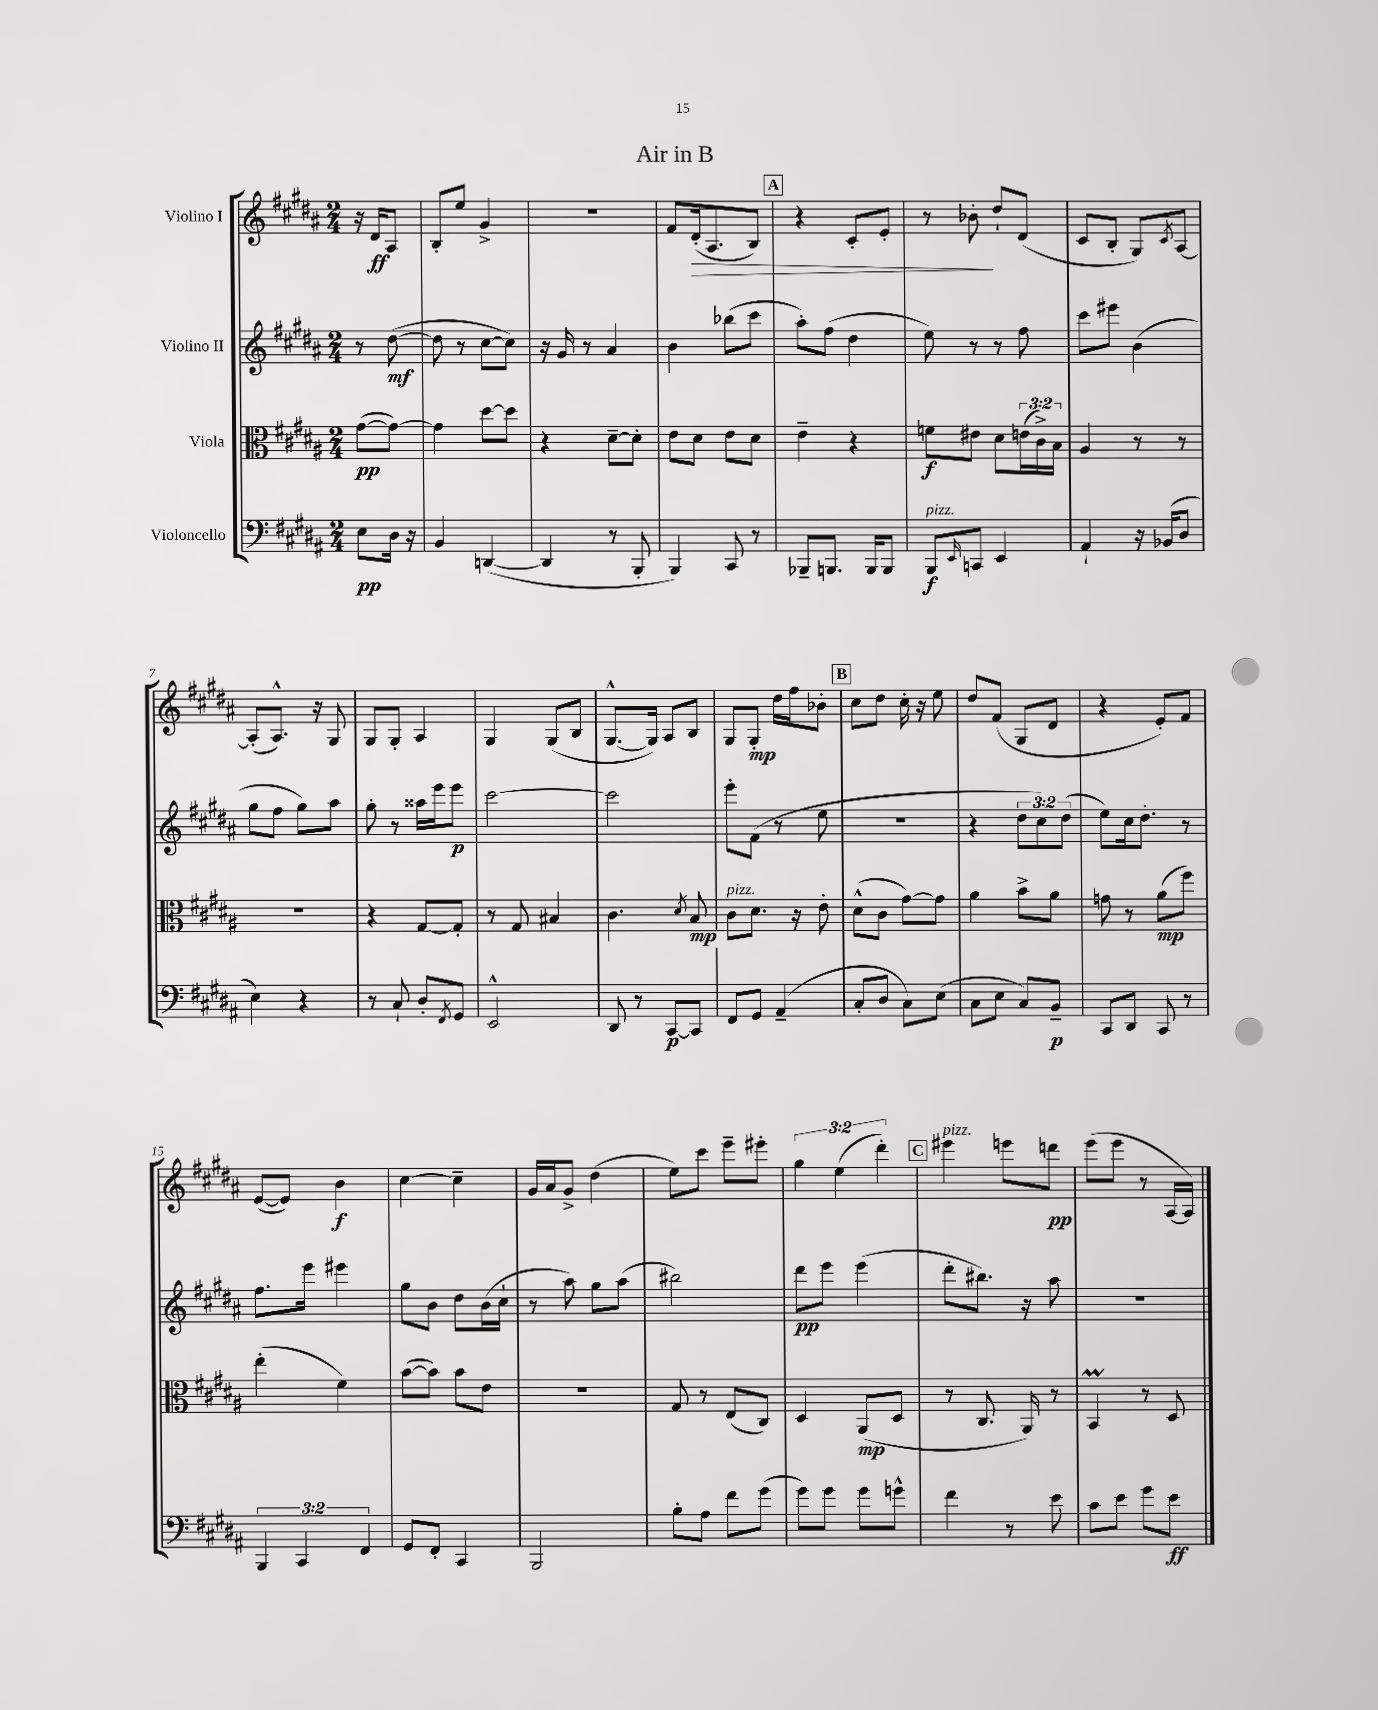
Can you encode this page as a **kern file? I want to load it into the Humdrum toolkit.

**kern	**kern	**kern	**kern
*staff4	*staff3	*staff2	*staff1
*clefF4	*clefC3	*clefG2	*clefG2
*k[f#c#g#d#a#]	*k[f#c#g#d#a#]	*k[f#c#g#d#a#]	*k[f#c#g#d#a#]
*M2/4	*M2/4	*M2/4	*M2/4
8E	([8g#	8r	16r
.	.	.	16d#
16D#	8g#_)	([8dd#	8A#
16r	.	.	.
=	=	=	=
4BB	4g#]	8dd#]	8B'
.	.	8r	8ee
([4DD	[8dd#	[8cc#	4g#^
.	8dd#]	8cc#])	.
=	=	=	=
4DD]	4r	16r	2r
.	.	16g#	.
.	.	8r	.
8r	[8d#~	4a#	.
8BBB'	8d#']	.	.
=	=	=	=
4BBB)	8e	4b	8f#
.	8d#	.	(16d#'
.	.	.	8.A#
8CC#	8e	(8bb-	.
8r	8d#	8ccc#	8B)
=	=	=	=
8BBB-~	4e~	8aa#')	4r
8.BBB	.	(8ff#	.
.	4r	4dd#	8c#'
16BBB	.	.	.
8BBB	.	.	8e'
=	=	=	=
8BBB	8f	8ee)	8r
16qqEE	.	.	.
8CC	8e#	8r	8b-'
4EE	8d#	8r	8dd#`
.	(24e	8ff#	(8d#
.	24c#^)	.	.
.	24B	.	.
=	=	=	=
4AA#`	4A#	8ccc#	8c#
.	.	8eee#	8B'
16r	8r	(4b	8G#)
(16BB-	.	.	.
.	.	.	8qc#
8D#	8r	.	[8A#
=	=	=	=
4E)	2r	8gg#	(8A#']
.	.	8ff#	8.A#^^)
4r	.	8gg#)	.
.	.	.	16r
.	.	8aa#	8G#
=	=	=	=
8r	4r	8gg#'	8G#
8C#`	.	8r	8G#'
8D#'	[8G#	16aa##	4A#
.	.	16eee	.
8qFF#	.	.	.
8GG#	8G#']	8eee	.
=	=	=	=
2EE^^	8r	[2ccc#	4G#
.	8G#	.	.
.	4B#	.	(8G#
.	.	.	8B
=	=	=	=
8DD#	4.c#	2ccc#]	[8.G#^^
8r	.	.	.
.	.	.	16G#])
[8CC#	.	.	8A#
.	8qd#	.	.
8CC#]	8B	.	8B
=	=	=	=
8FF#	8c#	8eee'	8G#
8GG#	8.d#	(8f#	8G#'
(4AA#~	.	8r	16dd#
.	16r	.	16ff#
.	8e'	8ee	8b-'
=	=	=	=
8C#'	(8d#^^	2r	8cc#
8D#	8c#	.	8dd#
8C#)	[8g#)	.	16cc#'
.	.	.	16r
(8E	8g#]	.	8ee
=	=	=	=
8C#	4a#	4r	8dd#
8E	.	.	(8f#
8C#)	8b^	12dd#	8G#
.	.	12cc#)	.
8BB~	8a#	.	8d#
.	.	(12dd#	.
=	=	=	=
8CC#	8g	8ee)	4r
8DD#	8r	16cc#	.
.	.	8.dd#'	.
8CC#	(8a#	.	8e')
8r	8ff#)	8r	8f#
=	=	=	=
6BBB	(4ee'	8.ff#	([8e
.	.	.	8e])
6CC#	.	.	.
.	.	16eee	.
.	4f#)	4eee#	4b
6FF#	.	.	.
=	=	=	=
8GG#	([8b	8gg#	[4cc#
8FF#'	8b])	8b	.
4CC#	8b	8dd#	4cc#~]
.	8e	(16b	.
.	.	16cc#`	.
=	=	=	=
2BBB	2r	8r	16g#
.	.	.	16a#
.	.	8aa#)	8g#^
.	.	8gg#	(4dd#
.	.	(8aa#	.
=	=	=	=
8B'	8G#	2bb#)	8ee)
8A#	8r	.	8ccc#
8f#	(8E	.	8eee~
(8g#	8C#)	.	8eee#'
=	=	=	=
8g#)	4D#	8ddd#	6gg#
8g#	.	8eee	.
.	.	.	(6ee
8g#	(8AA#	(4eee	.
.	.	.	6ddd#')
8g^^	8D#	.	.
=	=	=	=
4f#	8r	8ddd#'	4eee#
.	8.C#	8.bb#)	.
8r	.	.	8eee
.	16AA#)	16r	.
8e	8r	8aa#	8ddd
=	=	=	=
8c#	4BB	2r	(8eee
8e	.	.	8eee
8g#	8r	.	8r
8e	8D#	.	[16A#
.	.	.	16A#])
==	==	==	==
*-	*-	*-	*-
